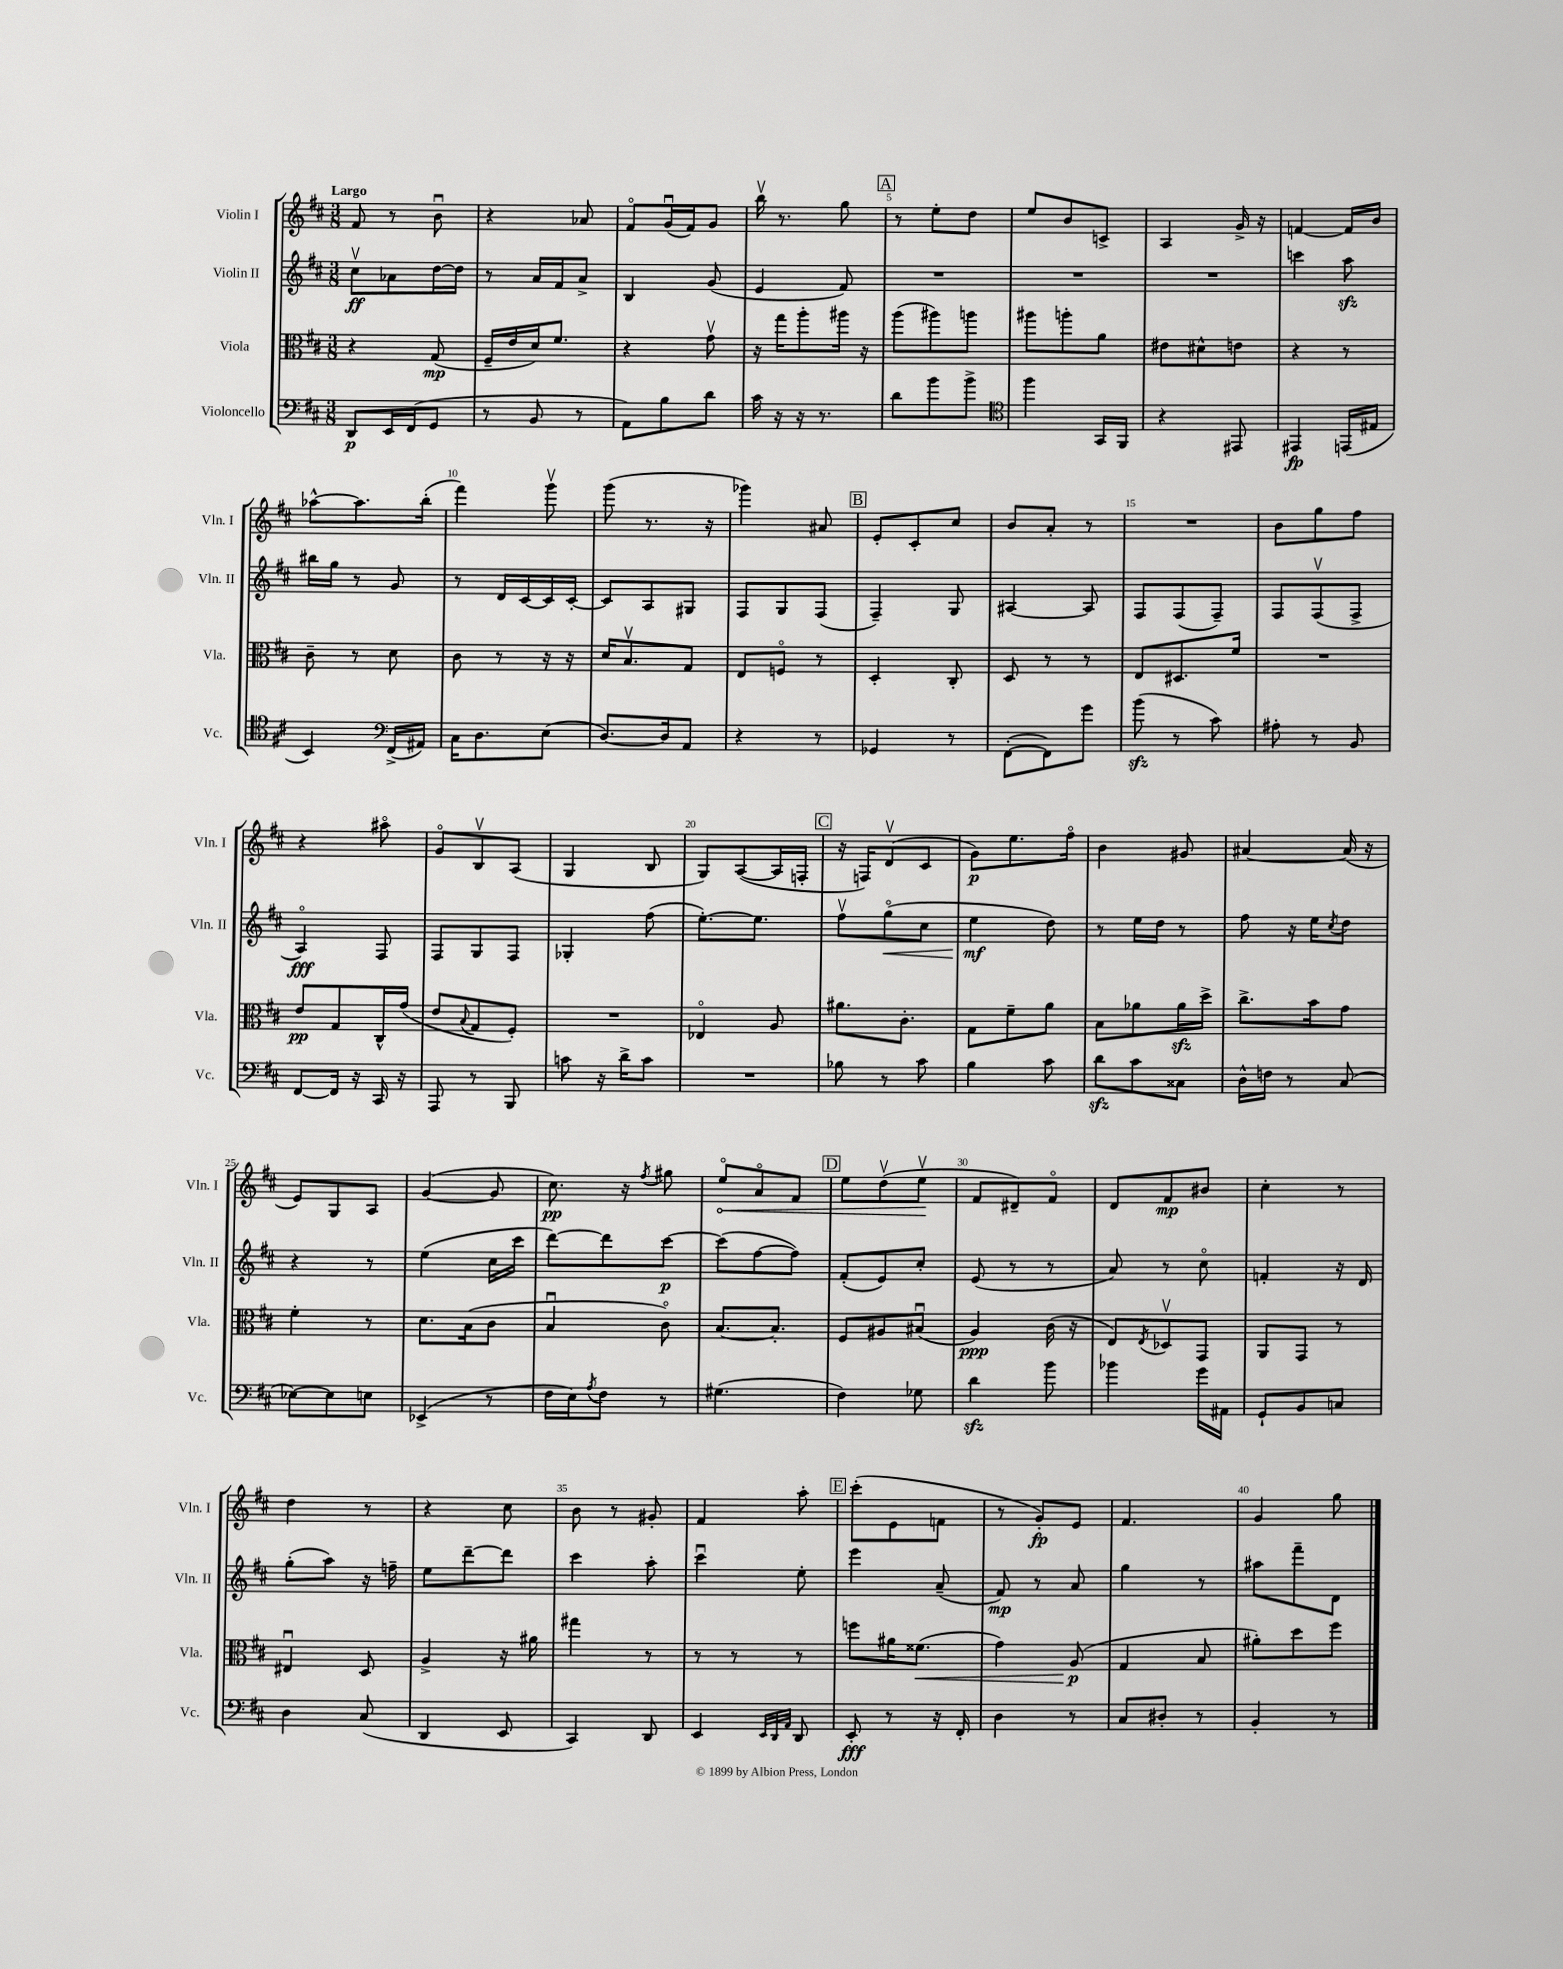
<<
\new StaffGroup <<
\new Staff = "s0" \with { instrumentName = "Violin I" shortInstrumentName = "Vln. I" } {
    \clef treble \key d \major \numericTimeSignature \time 3/8 \tempo "Largo"
    fis'8 r8 b'8\downbow |
    r4 aes'8 |
    fis'8\flageolet g'16\downbow( fis'16) g'8 |
    b''16\upbow r8. g''8 |
    \mark \markup { \box "A" } r8 e''8-. d''8 |
    e''8 b'8 c'8-> |
    a4 g'16-> r16 |
    f'4~ f'16 b'16 |
    aes''8~-^ aes''8. b''16-.( |
    fis'''4) g'''8\upbow |
    g'''8( r8. r16 |
    ges'''4) ais'8 |
    \mark \markup { \box "B" } e'8-. cis'8-. cis''8 |
    b'8 a'8-. r8 |
    R4. |
    b'8 g''8 fis''8 |
    r4 ais''8\flageolet |
    g'8\flageolet b8\upbow a8( |
    g4 b8 |
    g8) a8~( a16 f16-. |
    \mark \markup { \box "C" } r16 f16) d'8\upbow( cis'8 |
    g'8\p) e''8. fis''16\flageolet |
    b'4 gis'8 |
    ais'4~ ais'16( r16 |
    e'8) g8 a8 |
    g'4~( g'8 |
    cis''8.\pp) r16 \acciaccatura { fis''8 } gis''8 |
    \once \override Hairpin.circled-tip = ##t e''8\flageolet\< a'8\flageolet fis'8 |
    \mark \markup { \box "D" } e''8 d''8\upbow( e''8\upbow\! |
    fis'8 dis'8--) fis'8\flageolet |
    d'8 fis'8\mp bis'8 |
    cis''4-. r8 |
    d''4 r8 |
    r4 cis''8 |
    b'8 r8 gis'8-. |
    fis'4 a''8-. |
    \mark \markup { \box "E" } cis'''8-.( e'8 f'8 |
    r8 g'8-.\fp) e'8 |
    fis'4. |
    g'4 g''8 \bar "|." |
}
\new Staff = "s1" \with { instrumentName = "Violin II" shortInstrumentName = "Vln. II" } {
    \clef treble \key d \major \numericTimeSignature \time 3/8
    cis''8\upbow\ff aes'8 d''16~ d''16 |
    r8 a'16 fis'16 a'8-> |
    b4 g'8( |
    e'4 fis'8) |
    \mark \markup { \box "A" } R4. |
    R4. |
    R4. |
    c'''4 a''8\sfz |
    bis''16 g''16 r8 g'8 |
    r8 d'16 cis'16~ cis'16 cis'16~-. |
    cis'8 a8 gis8 |
    fis8 g8 fis8( |
    \mark \markup { \box "B" } fis4--) g8 |
    ais4~ ais8 |
    fis8 fis8( fis8--) |
    fis8 fis8\upbow( fis8-> |
    a4\flageolet\fff) fis8 |
    fis8 g8 fis8 |
    ges4-. fis''8( |
    e''8.~-.) e''8. |
    \mark \markup { \box "C" } fis''8\upbow g''8\flageolet\<( cis''8 |
    e''4\mf\! d''8) |
    r8 e''16 d''16 r8 |
    fis''8 r16 e''16 \acciaccatura { cis''8 } d''8 |
    r4 r8 |
    e''4( cis''16 cis'''16 |
    d'''8~) d'''8 cis'''8~\p |
    cis'''8( fis''8~ fis''8) |
    \mark \markup { \box "D" } fis'8-.( e'8) cis''8-. |
    e'8( r8 r8 |
    a'8) r8 cis''8\flageolet |
    f'4-. r16 d'16 |
    g''8-.( a''8) r16 f''16-- |
    e''8 d'''8~-- d'''8 |
    cis'''4 a''8-. |
    cis'''4\downbow e''8-. |
    \mark \markup { \box "E" } e'''4 a'8--( |
    fis'8\mp) r8 a'8 |
    g''4 r8 |
    ais''8 fis'''8-- d'8 \bar "|." |
}
\new Staff = "s2" \with { instrumentName = "Viola" shortInstrumentName = "Vla." } {
    \clef alto \key d \major \numericTimeSignature \time 3/8
    r4 g8\mp( |
    fis16-- e'16 d'16) fis'8. |
    r4 g'8\upbow |
    r16 g''16 a''8-. ais''16 r16 |
    \mark \markup { \box "A" } a''8( ais''8) a''8 |
    ais''8 a''8-. a'8 |
    eis'8 dis'8-^ e'8 |
    r4 r8 |
    cis'8-- r8 d'8 |
    cis'8 r8 r16 r16 |
    d'16 b8.\upbow g8 |
    e8 f8\flageolet r8 |
    \mark \markup { \box "B" } d4-. cis8-. |
    d8 r8 r8 |
    e8 dis8. fis'16 |
    R4. |
    e'8\pp g8 cis16-^ g'16( |
    e'8 \appoggiatura { b8 } g8 fis8-.) |
    R4. |
    ees4\flageolet a8 |
    \mark \markup { \box "C" } ais'8. cis'8.-. |
    g8 fis'8-- a'8 |
    b8 aes'8 aes'16\sfz d''16-> |
    cis''8.-> b'16 g'8 |
    fis'4-. r8 |
    d'8. b16( cis'8 |
    b4\downbow cis'8\flageolet) |
    b8.~ b8.-. |
    \mark \markup { \box "D" } fis8 ais8 bis8\downbow( |
    a4\ppp) cis'16( r16 |
    e8) \acciaccatura { e8 } des8\upbow g,8 |
    a,8 g,8 r8 |
    eis4\downbow d8 |
    a4-> r16 ais'16 |
    gis''4 r8 |
    r8 r8 r8 |
    \mark \markup { \box "E" } f''8 ais'16 fisis'8.\<( |
    g'4) a8\p\!( |
    g4 b8 |
    ais'8-.) d''8 fis''8 \bar "|." |
}
\new Staff = "s3" \with { instrumentName = "Violoncello" shortInstrumentName = "Vc." } {
    \clef bass \key d \major \numericTimeSignature \time 3/8
    d,8\p e,16 fis,16( g,8 |
    r8 b,8 r8 |
    a,8) b8 d'8 |
    cis'16 r16 r16 r8. |
    \mark \markup { \box "A" } d'8 b'8 b'8-> |
    \clef tenor fis''4 g,16 fis,16 |
    r4 eis,8 |
    eis,4\fp e,16( eis16 |
    b,4) \clef bass fis,16->( ais,16) |
    cis16 d8. e8( |
    d8.~) d16 a,8 |
    r4 r8 |
    \mark \markup { \box "B" } ges,4 r8 |
    fis,8~-.( fis,8) g'8 |
    b'8\sfz( r8 cis'8) |
    ais8-. r8 b,8 |
    fis,8~ fis,16 r16 cis,16 r16 |
    a,,8 r8 b,,8 |
    c'8 r16 d'16-> c'8 |
    R4. |
    \mark \markup { \box "C" } bes8 r8 cis'8 |
    b4 cis'8 |
    d'8\sfz cis'8 cisis8 |
    d16-^ f16 r8 cis8( |
    ees8~) ees8 e8 |
    ees,4->( r8 |
    fis16 e16) \acciaccatura { a8 } fis8 r8 |
    gis4.( |
    \mark \markup { \box "D" } fis4) ges8 |
    d'4\sfz b'8 |
    bes'4 g'16 ais,16 |
    g,8-! b,8 c8 |
    d4 cis8( |
    d,4 e,8 |
    cis,4) d,8 |
    e,4 \grace { e,32 d,32 a,32 } d,8 |
    \mark \markup { \box "E" } e,8-.\fff r8 r16 fis,16-. |
    d4 r8 |
    cis8 dis8-. r8 |
    b,4-. r8 \bar "|." |
}
>>
>>
\layout { \context { \Score \override BarNumber.break-visibility = ##(#f #t #t) barNumberVisibility = #(every-nth-bar-number-visible 5) } }
